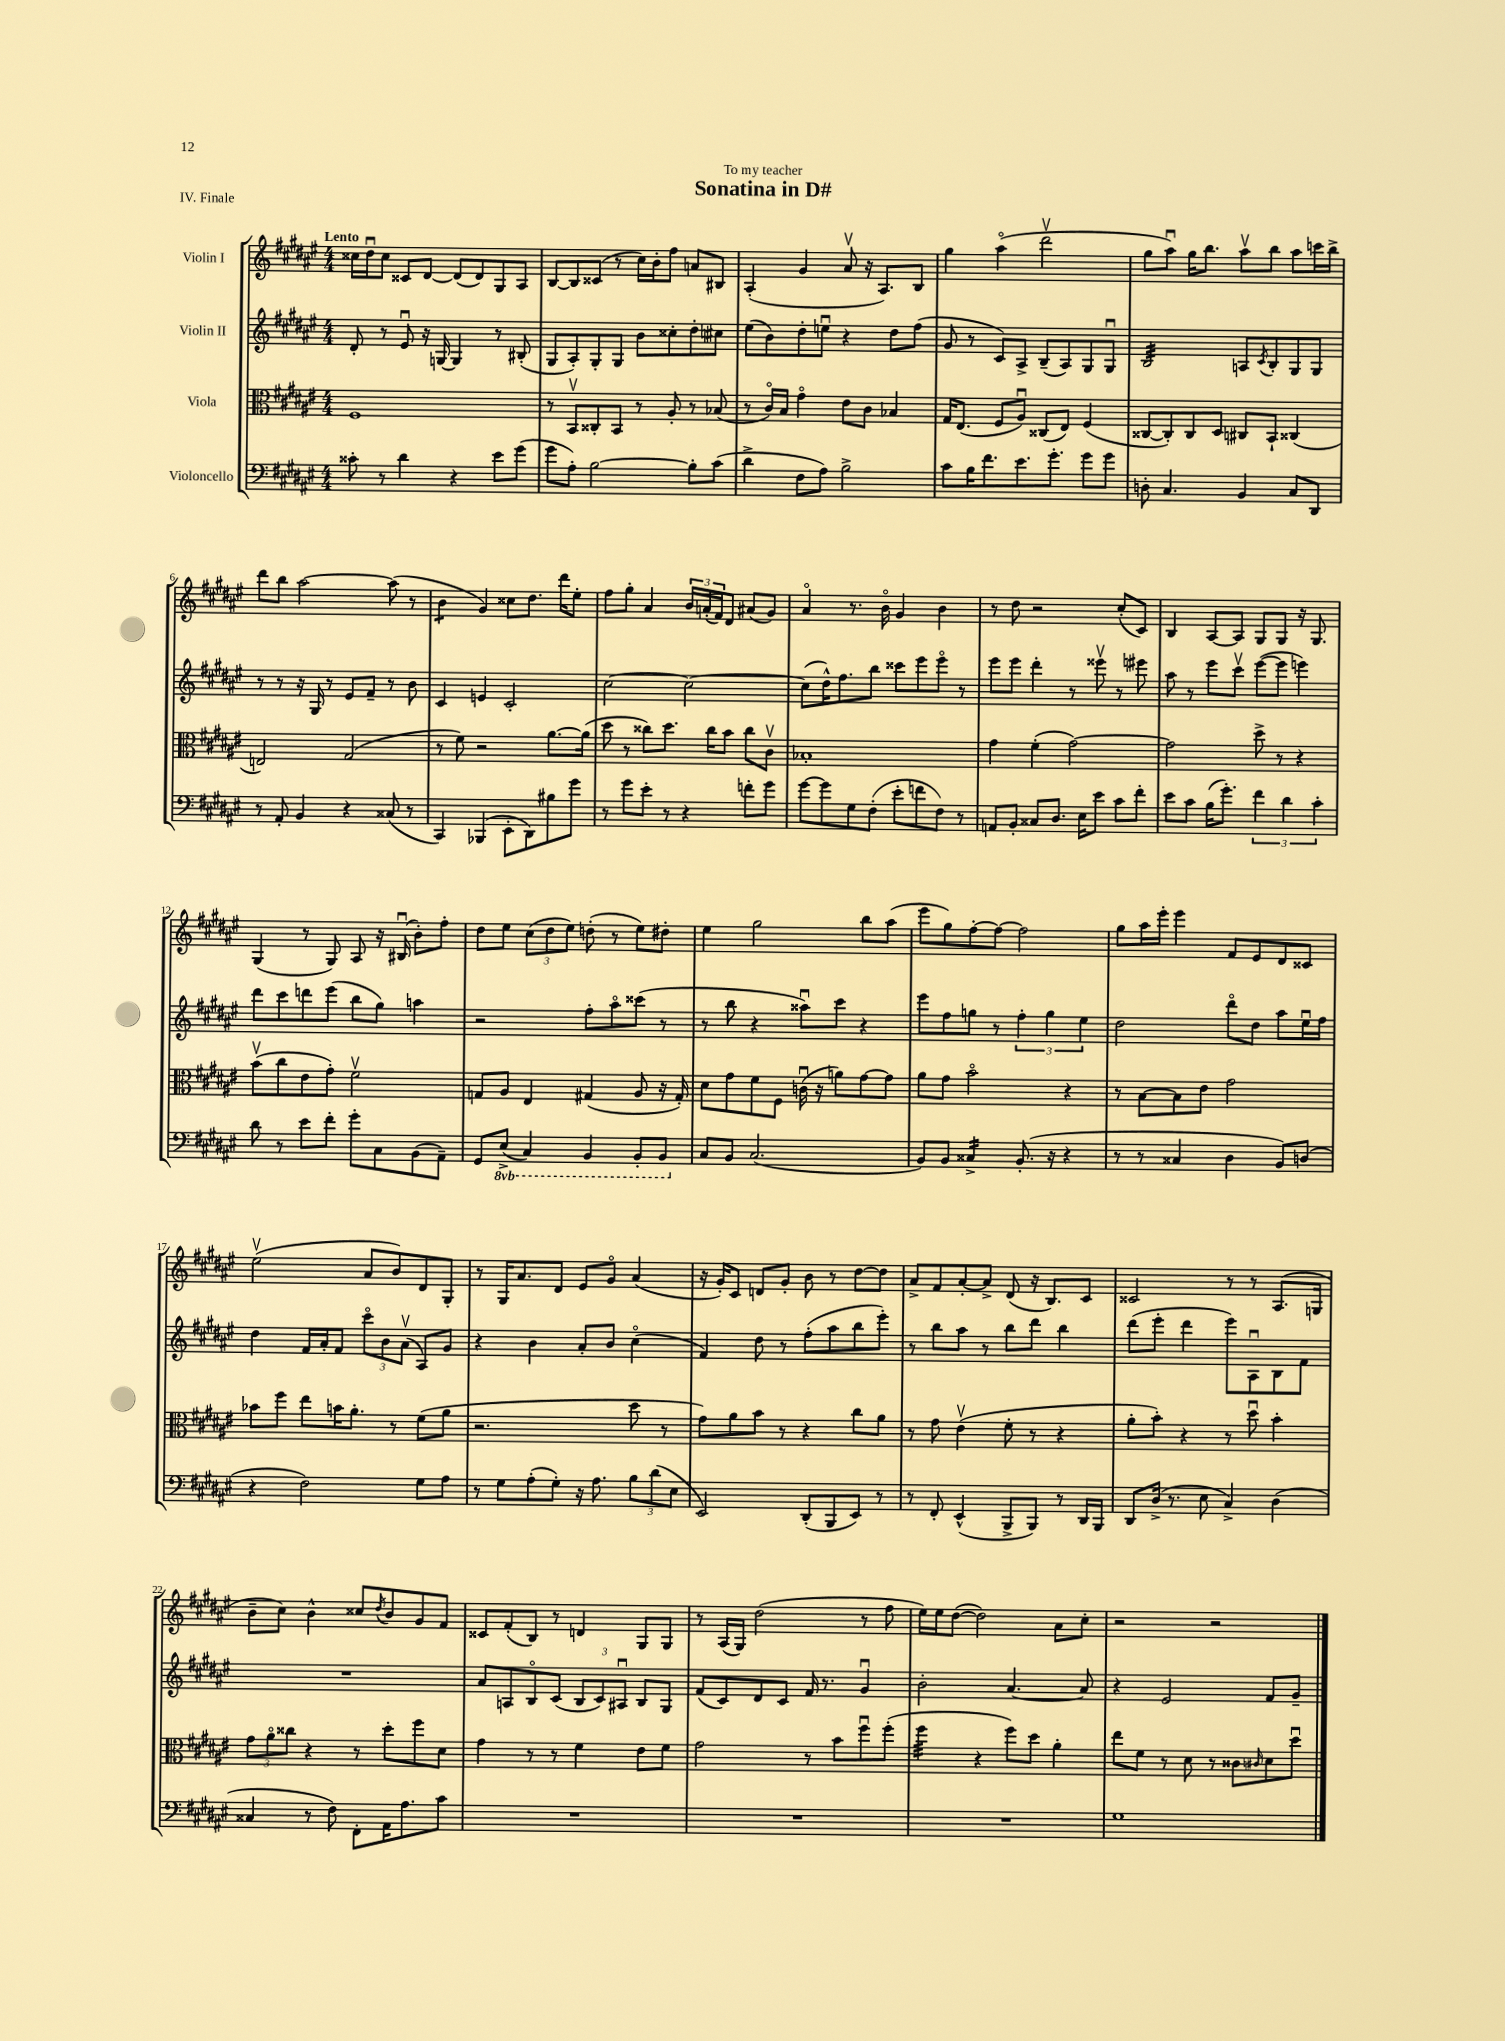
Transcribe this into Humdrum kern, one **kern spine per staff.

**kern	**kern	**kern	**kern
*staff4	*staff3	*staff2	*staff1
*clefF4	*clefC3	*clefG2	*clefG2
*k[f#c#g#d#a#e#]	*k[f#c#g#d#a#e#]	*k[f#c#g#d#a#e#]	*k[f#c#g#d#a#e#]
*M4/4	*M4/4	*M4/4	*M4/4
8c##'	1F#	8d#'	16cc##
.	.	.	16dd#u
8r	.	8r	8cc##
4d#	.	8e#u	8c##
.	.	16r	[8d#
.	.	[16G	.
4r	.	4G]	(8d#]
.	.	.	8d#)
8e#	.	8r	8G#
(8g#	.	(8B#'	8A#
=	=	=	=
8g#	8r	8G#	[8B
8A#')	8BBv	8A#')	8B]
[2B	8C##'	8G#'	(8c##
.	8BB	8G#	8r
.	8r	8b	16cc#)
.	.	.	16b'
.	8A#'	8cc##'	8ff#
8B']	8r	8dd#'	8a
(8c#	(8B-	8cc#	8B#
=	=	=	=
4d#^	8r	(8ee#	(4A#'
.	16c#o)	8b)	.
.	16B	.	.
8F#	4g#o	8dd#'	4g#
8A#)	.	8eeu	.
2B^	8e#	4r	8a#v
.	8c#	.	16r
.	.	.	8.A#)
.	4B-	8dd#	.
.	.	(8ff#	8B
=	=	=	=
8c#	16G#	8g#	4gg#
.	(8.E#	.	.
16B	.	8r	.
8.f#	.	.	.
.	8F#	8c#)	(4aa#o
8.e#	8A#u)	8A#^	.
.	(8C##	(8B~	2ddd#v
8.g#'	.	.	.
.	8E#)	8A#)	.
8g#	(4F#	8G#	.
8g#	.	8G#u	.
=	=	=	=
8D'	[8C##	2B	8gg#
4.C#	8C##'])	.	8aa#u)
.	8C##	.	16gg#
.	.	.	8.bb
.	8D#	.	.
4BB	8C#	8A	8aa#v
.	.	8qc#	.
.	8BB`	8B'	8bb
8C#	(4C##	8G#	8aa#
8DD#	.	8G#	16ccc
.	.	.	16bb^
=	=	=	=
8r	2E)	8r	8ddd#
8AA#'	.	8r	8bb
4BB	.	16r	[2aa#
.	.	16G#	.
.	.	8r	.
4r	(2G#	8e#	.
.	.	8f#~	.
(8C##	.	8r	(8aa#]
8r	.	8b	8r
=	=	=	=
4CC#)	8r	4c#	4b
.	8f#)	.	.
(4BBB-	2r	4e	4g#)
8EE#'	.	2c#'	8cc##
8DD#)	.	.	8.dd#
8B#	[8.a#	.	.
.	.	.	16ddd#
8g#	.	.	8ee#'
.	(16a#]	.	.
=	=	=	=
8r	8dd#	[2cc#	8ff#
8g#	8r	.	8gg#'
8e#'	8cc##)	.	4a#
8r	8.dd#	.	.
4r	.	2cc#_	24b
.	.	.	(24a'
.	16cc##	.	.
.	.	.	24f#)
.	8b	.	8d#
8f'	8cc##	.	(8a#
8g#	8c#v	.	8g#)
=	=	=	=
[8g#	1B-'	(8cc#]	4a#o
8g#]	.	16dd#^^)	.
.	.	8.ff#	.
8G#	.	.	8.r
(8F#'	.	8bb	.
.	.	.	16bo
8e#'	.	8ccc##	4g#
8f	.	8eee#	.
8F#)	.	8eee#o	4b
8r	.	8r	.
=	=	=	=
8AA	4g#	8eee#	8r
8BB'	.	8eee#	8dd#
8C##	(4f#'	4ddd#'	2r
8.D#	.	.	.
.	[2g#)	8r	.
16E#	.	.	.
8e#	.	8eee##v	.
8c#	.	8r	(8cc#'
8f#'	.	8eee#	8c#)
=	=	=	=
8e#	2g#]	8aa#	4B
8c#	.	8r	.
(16B	.	8eee#	[8A#
8.g#')	.	.	.
.	.	8ccc#v	8A#]
6f#	8dd#^	([8eee#	8G#
.	8r	8eee#]	8G#
6d#	.	.	.
.	4r	4eee)	16r
.	.	.	8.G#
6c#'	.	.	.
=	=	=	=
8d#	(8bv	8ddd#	(4G#
8r	8cc#	8ccc#	.
8e#	8e#	8ddd	8r
8f#'	8g#')	(8eee#	8G#)
8g#'	2f#v	8bb	8A#
8C#	.	8gg#)	16r
.	.	.	(16B#u
(8BB	.	4aa	8b')
8AA#~)	.	.	8ff#'
=	=	=	=
8GG#	8G	2r	8dd#
(8EE#^	8A#	.	8ee#
4CC#)	4E#	.	(12cc#
.	.	.	12dd#
.	.	.	12ee#)
4BBB	(4G#	8ff#'	(8dd'
.	.	8aa#o	8r
8BBB'	8A#	(8ccc##	8ee#)
8BBB	16r	8r	8dd#'
.	16G#')	.	.
=	=	=	=
8C#	8d#	8r	4ee#
8BB	8g#	8bb	.
(2.C#	8f#	4r	2gg#
.	8F#	.	.
.	(16cu	8aa##u)	.
.	16r	.	.
.	8a)	8ccc#	.
.	[8g#	4r	8bb
.	8g#]	.	(8aa#
=	=	=	=
8BB)	8a#	8eee#	8eee#
8BB	8g#	8ff#	8gg#)
4C##^	2bo	8gg	[8ff#'
.	.	8r	8ff#_
(8.BB'	.	6ff#'	2ff#]
.	.	6gg	.
16r	.	.	.
4r	4r	.	.
.	.	6ee#	.
=	=	=	=
8r	8r	2dd#	8gg#
8r	[8B	.	16aa#
.	.	.	16eee#'
4C##	8B]	.	4eee#
.	8e#	.	.
4D#	2g#	8ddd#o	8f#
.	.	8dd#	8e#
8BB)	.	8aa#	8d#
(8D	.	16ee#u	8c##
.	.	16ff#	.
=	=	=	=
4r	8b-	4dd#	(2ee#v
.	8ff#	.	.
2F#)	8ee#	16f#	.
.	.	16a#'	.
.	16b	8f#	.
.	8.a#'	.	.
.	.	12ccc#o	8a#
.	.	12b	.
.	8r	.	8b)
.	.	(12a#v	.
8G#	(8f#	8A#)	8d#
8A#	8a#	8g#	8G#'
=	=	=	=
8r	2.r	4r	8r
8G#	.	.	16G#
.	.	.	8.a#
(8A#'	.	4b	.
8G#')	.	.	8d#
16r	.	8a#'	8e#
8.A#	.	.	.
.	.	8b	8g#o
12B	8dd#	(4cc#o	(4a#
(12d#	.	.	.
.	8r	.	.
12E#	.	.	.
=	=	=	=
2EE#)	8g#)	4f#)	16r
.	.	.	16g#')
.	8a#	.	8c#
.	8b	8dd#	8d
.	8r	8r	8g#'
(8DD#'	4r	(8ff#'	8b
8BBB	.	8aa#	8r
8EE#)	8cc#	8bb	[8dd#
8r	8a#	8eee#')	8dd#]
=	=	=	=
8r	8r	8r	8a#^
8FF#'	8g#	8bb	8f#
(4EE#^^	(4e#v	8aa#	[8a#'
.	.	8r	8a#^]
8BBB^	8f#'	8bb	(8d#
8BBB)	8r	8ddd#	16r
.	.	.	8.B)
8r	4r	4bb	.
16DD#	.	.	8c#
16BBB	.	.	.
=	=	=	=
8DD#	8a#'	(8ddd#	2c##
(16D#^	8b')	8eee#'	.
8.r	.	.	.
.	4r	4ddd#	.
8E#	.	.	.
4C#^)	8r	8eee#)	8r
.	8dd#u	8A#u	8r
(4D#	4b'	8B	(8.A#
.	.	8f#	.
.	.	.	16G
=	=	=	=
4C##	12g#	1r	8b~
.	12a#o	.	.
.	.	.	8cc#)
.	12cc##	.	.
8r	4r	.	4b^^
8F#)	.	.	.
8FF#'	8r	.	8cc##
.	.	.	8qdd#
16AA#	8dd#'	.	8b
8.A#	.	.	.
.	8ff#	.	8g#
8c#	8d#	.	8f#
=	=	=	=
1r	4g#	8a#	8c##
.	.	8A	(8f#'
.	8r	8Bo	8B)
.	8r	(8c#	8r
.	4f#	12B	4d
.	.	12c#)	.
.	.	12A#u	.
.	8e#	8B	8G#
.	8f#	8G#	8G#
=	=	=	=
1r	2g#	(8f#	8r
.	.	8c#)	(16A#
.	.	.	16G#)
.	.	8d#	(2dd#
.	.	8c#	.
.	8r	16f#	.
.	.	8.r	.
.	8b	.	.
.	8ff#u	4g#u	8r
.	(8ff#'	.	8ff#
=	=	=	=
1r	4ff#	2b'	16ee#)
.	.	.	16ee#
.	.	.	([8dd#
.	4r	.	2dd#])
.	8ff#)	[4.a#	.
.	8dd#	.	.
.	4a#'	.	8a#
.	.	8a#]	8cc#'
=	=	=	=
1G#	8ee#	4r	2r
.	8f#	.	.
.	8r	2e#	.
.	8d#	.	.
.	8r	.	2r
.	8c##	.	.
.	16qqc#	.	.
.	8d#	8f#	.
.	8dd#u	8g#~	.
==	==	==	==
*-	*-	*-	*-
